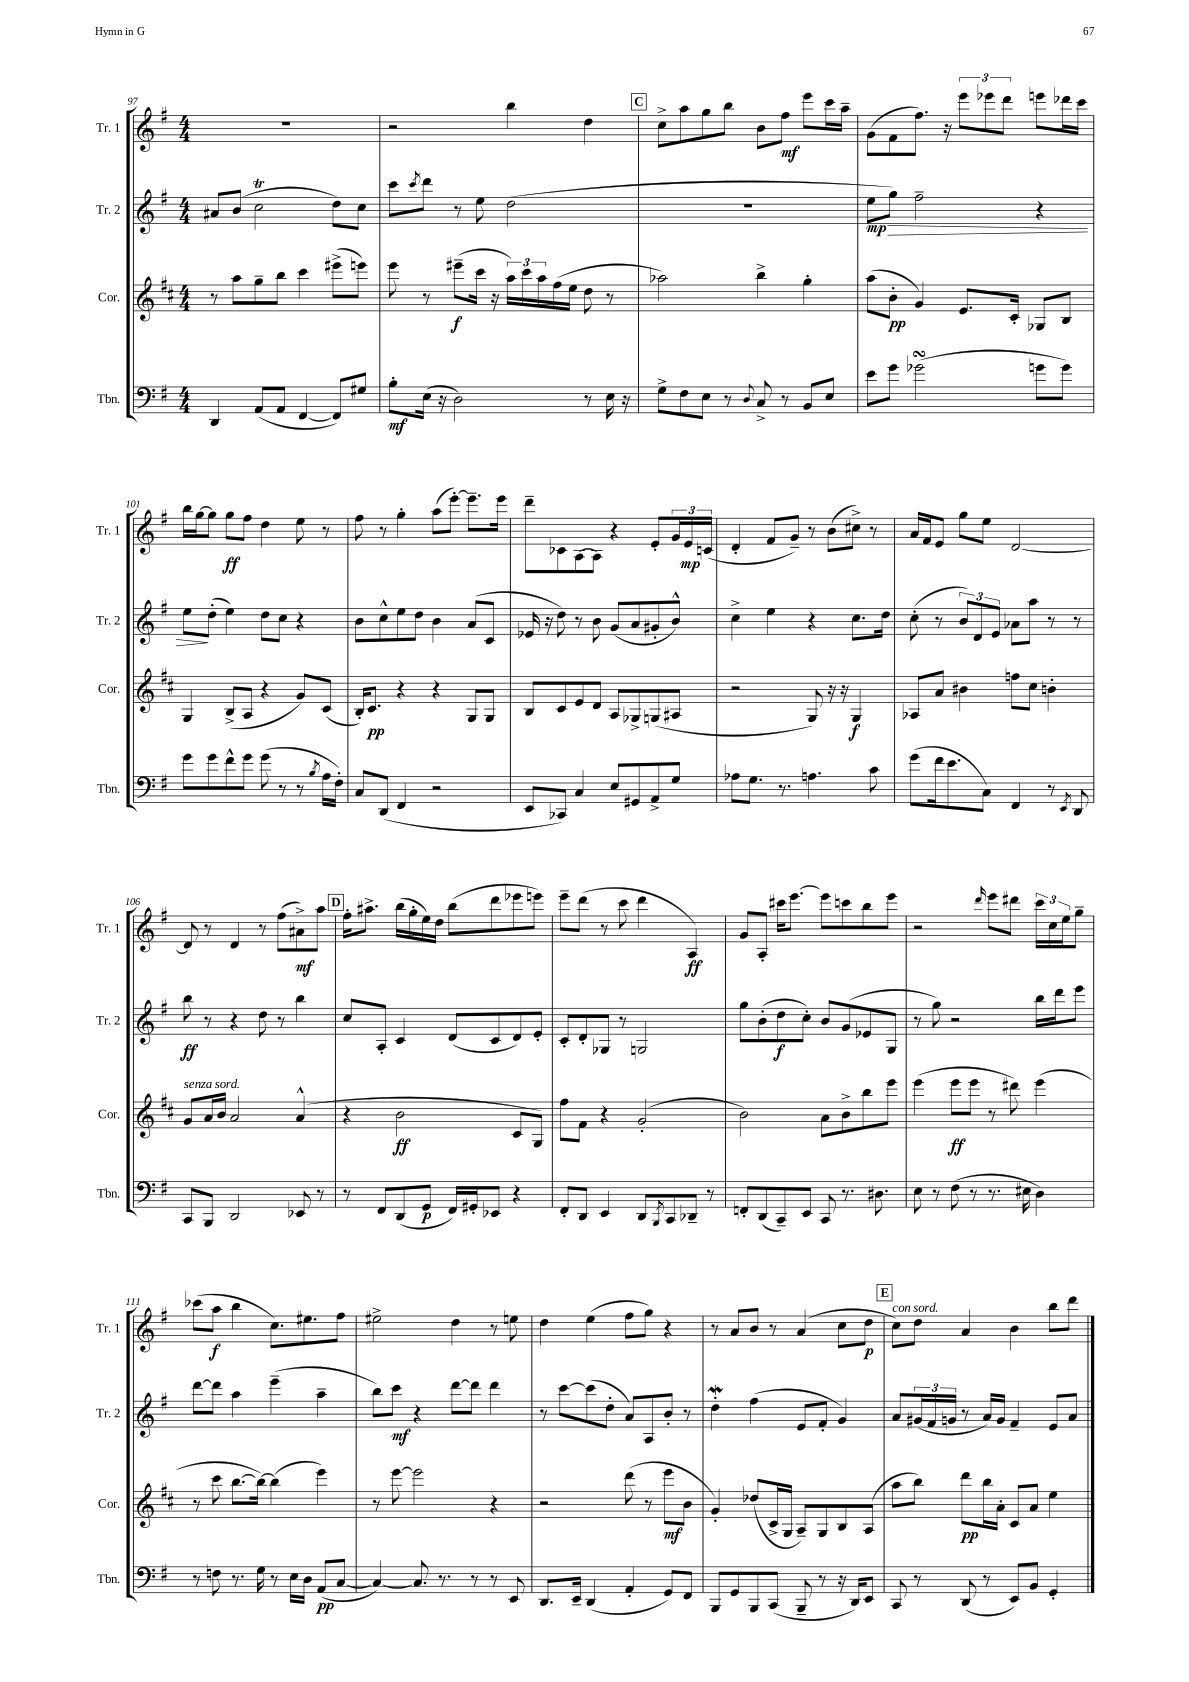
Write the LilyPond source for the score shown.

<<
\new StaffGroup <<
\new Staff = "s0" \with { instrumentName = "Tr. 1" shortInstrumentName = "Tr. 1" } {
    \clef treble \key g \major \numericTimeSignature \time 4/4
    r1 |
    r2 b''4 d''4 |
    \mark \markup { \box "C" } c''8-> a''8 g''8 b''8 b'8 fis''8\mf e'''8 c'''16 a''16-- |
    g'8( fis'8 fis''8.) r16 \tuplet 3/2 { e'''8 ees'''8 d'''8 } e'''8 des'''16 c'''16 |
    b''16 g''16~ g''8 g''8\ff fis''8 d''4 e''8 r8 |
    fis''8 r8 g''4-. a''8( e'''8~-.) e'''8.-- e'''16 |
    d'''8-- ces'8 a8~ a8 r4 e'8-. \tuplet 3/2 { g'16 e'16\mp c'16( } |
    d'4-. fis'8 g'8--) r8 b'8( cis''8->) r8 |
    a'16 fis'16 e'8 g''8 e''8 d'2~ |
    d'8 r8 d'4 r8 fis''8( ais'8->\mf) a''8 |
    \mark \markup { \box "D" } fis''16-. ais''8.-> b''16( g''16-. e''16) d''16 b''8( d'''8 ees'''8 e'''8) |
    e'''8-- d'''8( r8 c'''8 d'''4 a4\ff) |
    g'8 a8-. cis'''16 e'''8.~ e'''8 c'''8 b''8 e'''8 |
    r2 \grace { d'''16 } e'''8 dis'''8 \tuplet 3/2 { c'''16 c''16 e''16 } g''8-- |
    ces'''8( a''8\f b''4 c''8.) eis''8. fis''8 |
    eis''2-> d''4 r8 e''8 |
    d''4 e''4( fis''8 g''8) r4 |
    r8 a'8 b'8 r8 a'4( c''8 d''8\p |
    \mark \markup { \box "E" } c''8^\markup { \italic "con sord." }) d''8 a'4 b'4 b''8 d'''8 \bar "|." |
}
\new Staff = "s1" \with { instrumentName = "Tr. 2" shortInstrumentName = "Tr. 2" } {
    \clef treble \key g \major \numericTimeSignature \time 4/4
    ais'8 b'8( c''2\trill d''8) c''8 |
    c'''8 \acciaccatura { c'''8 } d'''8 r8 e''8 d''2( |
    \mark \markup { \box "C" } R1 |
    e''8\mp\> g''8) fis''2-- r4 |
    e''8\! d''8-.( e''4) d''8 c''8 r4 |
    b'8 c''8-^ e''8 d''8 b'4 a'8( c'8 |
    ees'16 r16 d''8) r8 b'8 g'8( a'8 gis'8-. b'8-^) |
    c''4-> e''4 r4 c''8. d''16 |
    c''8-.( r8 \tuplet 3/2 { b'8) d'8 e'8 } aes'8 a''8 r8 r8 |
    b''8\ff r8 r4 d''8 r8 b''4 |
    \mark \markup { \box "D" } c''8 a8-. c'4 d'8( c'8 d'8) e'8-. |
    c'8-. d'8-. ges8 r8 g2 |
    g''8 b'8-.( d''8\f c''8-.) b'8 g'8( ees'8 g8 |
    r8 g''8) r2 b''16 d'''16 e'''8 |
    d'''8~ d'''8 a''4 e'''4--( a''4-- |
    b''8) c'''8\mf r4 d'''8~ d'''8 d'''4 |
    r8 c'''8~ c'''8( d''8-. a'8) a8 b'8-. r8 |
    d''4-.\mordent fis''4( e'8 fis'8-. g'4) |
    \mark \markup { \box "E" } a'8 \tuplet 3/2 { gis'16( fis'16 g'16 } r8 a'16) g'16 fis'4-- e'8 a'8 \bar "|." |
}
\new Staff = "s2" \with { instrumentName = "Cor." shortInstrumentName = "Cor." } {
    \clef treble \key d \major \numericTimeSignature \time 4/4
    r8 a''8 g''8-- b''8 cis'''4 eis'''8->( e'''8) |
    e'''8 r8 eis'''8--\f( cis'''16 r16 \tuplet 3/2 { a''16) cis'''16 a''16 } fis''16( e''16 d''8 r8 |
    \mark \markup { \box "C" } aes''2) b''4-> g''4-. |
    a''8( b'8-.\pp g'4) e'8. cis'16-. ges8 b8 |
    g4 b8->( a8 r4 g'8) cis'8( |
    b16-.) cis'8.\pp r4 r4 g8 g8 |
    b8 cis'8 e'8 d'8 a8 ges8-> g8( ais8 |
    r2 g8) r16 r16 g4\f |
    aes8 a'8 bis'4 f''8 cis''8 b'4-. |
    g'8^\markup { \italic "senza sord." } a'16 b'16 a'2 a'4-^( |
    \mark \markup { \box "D" } r4 b'2\ff cis'8 g8) |
    fis''8 fis'8 r4 g'2-.( |
    b'2) a'8 b'8-> b''8 e'''8 |
    e'''4( e'''8\ff e'''8 r8 dis'''8) e'''4( |
    r8 cis'''8 b''8.~ b''16~) b''4( e'''4) |
    r8 e'''8~ e'''2 r4 |
    r2 d'''8( r8 e'''8\mf b'8 |
    g'4-.) des''8( cis'16-> g16 a8--) g8 b8 a8( |
    \mark \markup { \box "E" } a''8 b''8) d'''8\pp b''16 a'16-. cis'8 a'8 e''4 \bar "|." |
}
\new Staff = "s3" \with { instrumentName = "Tbn." shortInstrumentName = "Tbn." } {
    \clef bass \key g \major \numericTimeSignature \time 4/4
    d,4 a,8( a,8 fis,4~ fis,8) gis8 |
    b8-.\mf e16( r16 d2) r8 e16 r16 |
    \mark \markup { \box "C" } g8-> fis8 e8 r8 \appoggiatura { d8 } c8-> r8 b,8 e8 |
    e'8 g'8 ges'2\turn( g'8 g'8) |
    g'8 g'8 fis'8-^ g'8 g'8( r8 r8 \acciaccatura { b8 } a16 fis16-.) |
    c8 d,8( fis,4 r2 |
    e,8 ces,8) c4 e8 gis,8 a,8-> g8 |
    aes8 g8. r8. a4. c'8 |
    g'8( fis'16 e'8. c8) fis,4 r8 \acciaccatura { e,8 } d,8 |
    c,8 b,,8 d,2 ees,8 r8 |
    \mark \markup { \box "D" } r8 fis,8 d,8( g,8\p fis,16) gis,16-. ees,8 r4 |
    fis,8-. d,8 e,4 d,8 \acciaccatura { b,,8 } c,8 des,8-- r8 |
    f,8-. d,8( c,8--) e,8 c,8 r8. dis8. |
    e8 r8 fis8( r8 r8. eis16 d4) |
    r8 f8 r8. g16 r8 e16 d16 a,8\pp( c8~ |
    c4~) c8. r8. r8 r8 e,8 |
    d,8. e,16-- d,4( a,4-. g,8) fis,8 |
    b,,8 g,8 b,,8 c,8( b,,8-- r8 r16 d,16) e,8 |
    \mark \markup { \box "E" } c,8 r8 d,8( r8 e,8) b,8 g,4-. \bar "|." |
}
>>
>>
\layout { \context { \Score currentBarNumber = #97 } }
